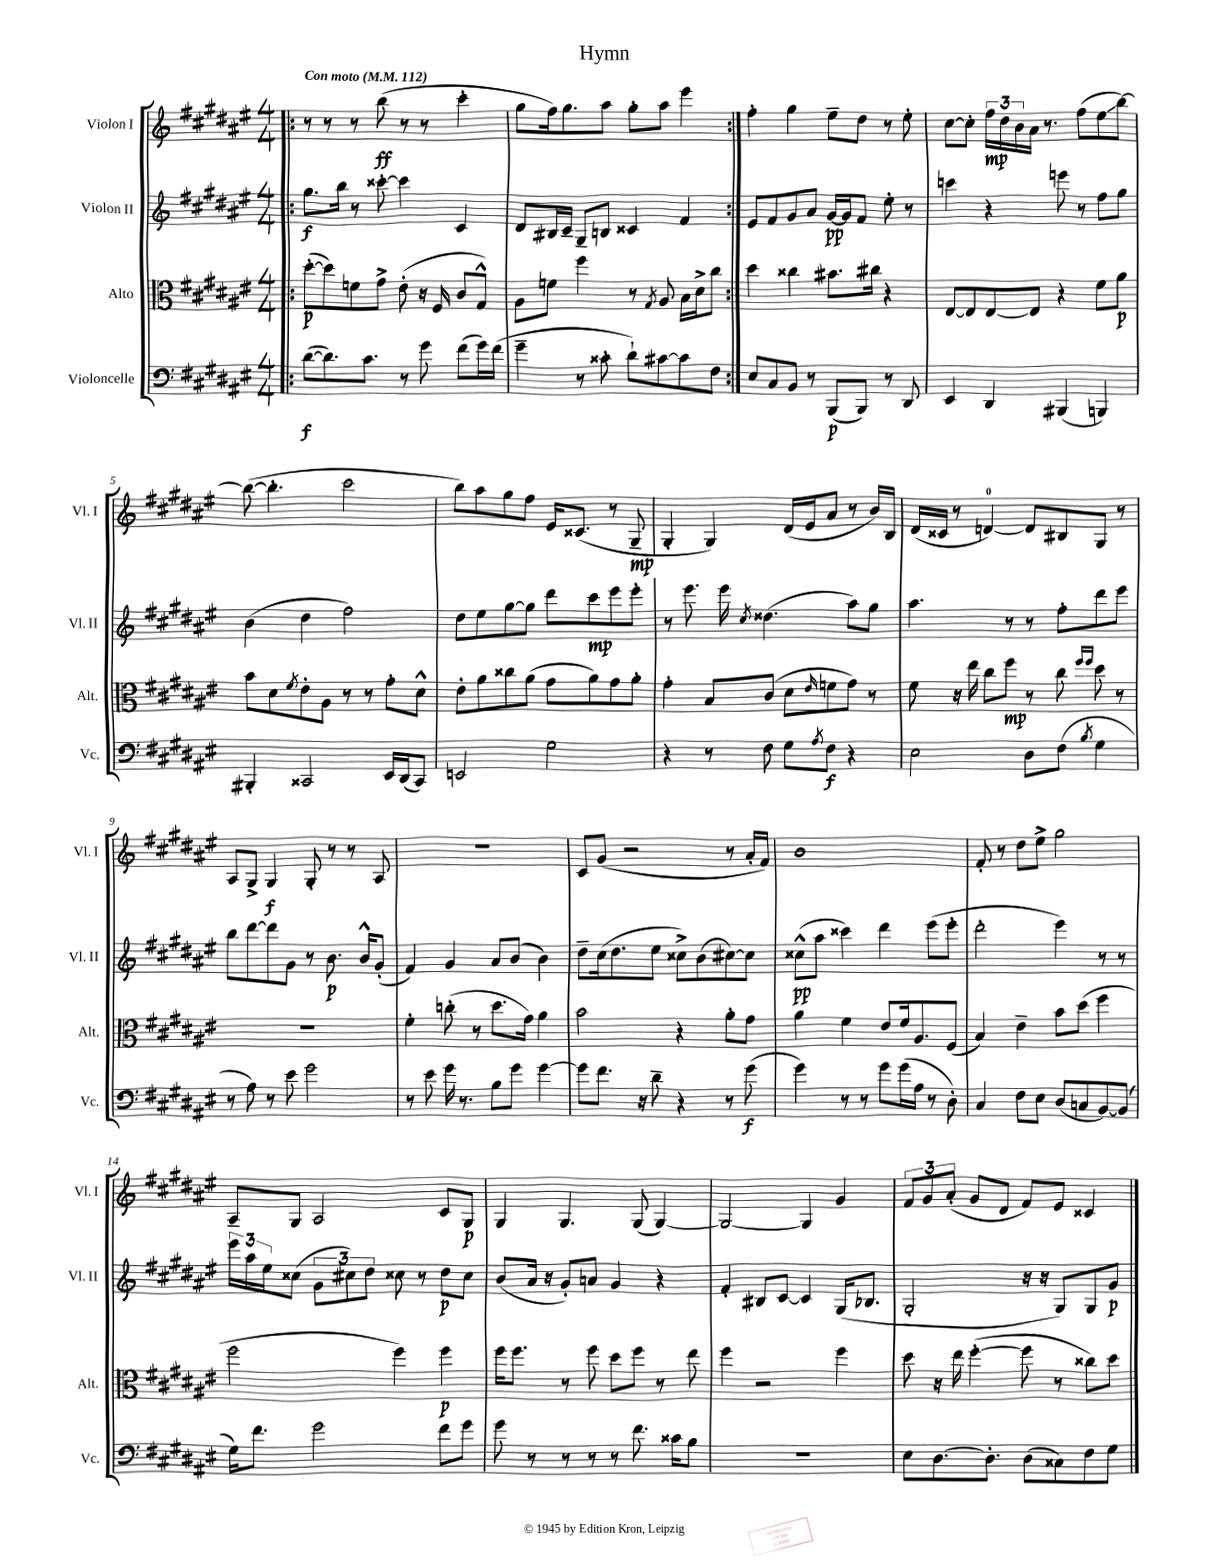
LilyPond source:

\header { title = "Hymn" }
<<
\new StaffGroup <<
\new Staff = "s0" \with { instrumentName = "Violon I" shortInstrumentName = "Vl. I" } {
    \clef treble \key fis \major \numericTimeSignature \time 4/4 \tempo "Con moto" 4 = 112
    \repeat volta 2 { \bar ".|:" r8 r8 r8 b''8\ff( r8 r8 cis'''4-. |
    gis''8 fis''16) gis''8. ais''8 gis''8-. ais''8 eis'''4 | }
    fis''4-. gis''4 eis''8-- dis''8 r8 eis''8-. |
    cis''8~ cis''8-. \tuplet 3/2 { fis''16\mp dis''16 b'16 } ais'16 r8. fis''8( eis''8\glissando b''8~) |
    b''8~( b''4.-. cis'''2 |
    b''8) ais''8 gis''8 fis''8 eis'16 cisis'8.( r8 gis8--\mp |
    gis4-. gis4) dis'16( eis'16 ais'8 r8 b'16) b16 |
    dis'16( cisis'16 r8 d'4-0~) d'8 bis8 gis8 r8 |
    ais8 gis8-> gis4\f gis8-. r8 r8 ais8 |
    R1 |
    cis'8 gis'8( r2 r8 ais'16-. fis'16) |
    b'1 |
    fis'8-. r8 dis''8 eis''8-> gis''2 |
    ais8-- gis8 ais2 cis'8 gis8\p |
    gis4 gis4. gis8( gis4~) |
    gis2~ gis4 gis'4 |
    \tuplet 3/2 { fis'8 gis'8 ais'8-.( } gis'8 dis'8 fis'8) eis'8 cisis'4 \bar "|." |
}
\new Staff = "s1" \with { instrumentName = "Violon II" shortInstrumentName = "Vl. II" } {
    \clef treble \key fis \major \numericTimeSignature \time 4/4
    \repeat volta 2 { \bar ".|:" gis''8.\f b''16 r8 cisis'''8~-. cisis'''4 cis'4 |
    dis'8 bis16 cis'16-- gis8-- b8 cisis'4 fis'4 | }
    eis'8 fis'8 gis'8 ais'8 gis'16~\pp gis'16 fis'8 eis''8-. r8 |
    c'''4 r4 e'''8 r8 fis''8 gis''8 |
    b'4( dis''4 fis''2) |
    dis''8 eis''8 gis''8~ gis''8 dis'''8 cis'''8\mp eis'''8 eis'''8-. |
    r8 eis'''8. eis'''16 \acciaccatura { cis''8 } disis''4.( ais''8) gis''8 |
    ais''4. r8 r8 fis''8-. dis'''8 eis'''8 |
    b''8 dis'''8~ dis'''8 gis'8 r8 b'8.\p b'16-^ gis'8-.( |
    fis'4) gis'4 ais'8 b'8( b'4) |
    dis''8-- cis''16( dis''8. eis''8 cisis''8->) b'8( cis''8~) cis''8 |
    cisis''8-^\pp( ais''8 cisis'''4) dis'''4 eis'''8( eis'''8-. |
    dis'''2-. eis'''4) r8 r8 |
    \tuplet 3/2 { eis'''16 ais''16 eis''16 } cisis''8( \tuplet 3/2 { gis'8 cis''8) dis''8 } cisis''8 r8 dis''8\p cisis''8 |
    b'8( ais'16 r16 gis'8-.) a'8 gis'4 r4 |
    fis'4-. bis8 cis'8~ cis'4 gis16( bes8. |
    gis2-. r16 r16 gis8) gis8 gis'8\p \bar "|." |
}
\new Staff = "s2" \with { instrumentName = "Alto" shortInstrumentName = "Alt." } {
    \clef alto \key fis \major \numericTimeSignature \time 4/4
    \repeat volta 2 { \bar ".|:" dis''8~-.\p( dis''8) f'8 gis'8-> eis'8-.( r16 fis16 cis'8 gis8-^) |
    ais8 f'8 fis''4 r8 \acciaccatura { gis8 } ais8 b16 dis'16-> cis''8 | }
    dis''4 cisis''4 bis'8. cis''16 r4 |
    eis8~ eis8 eis8~ eis8 r4 fis'8 ais'8\p |
    b'8 dis'8 \acciaccatura { fis'8 } eis'8-. ais8 r8 r8 gis'8-. dis'8-^ |
    eis'8-. ais'8 cisis''8 ais'8( gis'8 ais'8) gis'8 ais'8-. |
    gis'4-. b8 cis'8( dis'8 \grace { eis'16 } f'8 gis'8) r8 |
    fis'8 r16 eis''16 cis''8 fis''8\mp r8 cis''8 \grace { fis''16 fis''16 } dis''8 r8 |
    R1 |
    fis'4-. c''8-.( r8 dis''8. gis'16) ais'4 |
    b'2 r4 ais'8-. gis'8 |
    ais'4 fis'4 eis'8 fis'16 ais8. fis8( |
    b4) eis'4-- b'8 dis''8( fis''4 |
    fis''2 fis''4) fis''4\p |
    fis''16 fis''8. r8 fis''8 dis''8 fis''8 r8 eis''8 |
    fis''4 r2 fis''4 |
    dis''8 r16 eis''16 fis''4~-.( fis''8 r8 cisis''8) dis''8 \bar "|." |
}
\new Staff = "s3" \with { instrumentName = "Violoncelle" shortInstrumentName = "Vc." } {
    \clef bass \key fis \major \numericTimeSignature \time 4/4
    \repeat volta 2 { \bar ".|:" dis'8~\f( dis'8.) cis'8. r8 gis'8 fis'8( gis'16) fis'16( |
    gis'4-- r8 cisis'8-. dis'8-!) cis'8~ cis'8 fis8 | }
    eis8 cis8 b,8 r8 b,,8\p( b,,8) r8 dis,8 |
    eis,4 dis,4 bis,,4( b,,4) |
    bis,,4-. cisis,2 eis,16 dis,16( cisis,8) |
    e,2 gis2 |
    r4 r8 fis8 gis8 \acciaccatura { ais8 } fis8\f r4 |
    eis2 dis8 fis8( \acciaccatura { b8 } gis4 |
    r8 ais8) r8 eis'8 gis'2 |
    r8 eis'8 gis'16 r8. b8 gis'8 gis'4~ |
    gis'8 fis'8. r16 dis'8-- r4 r8 gis'8\f( |
    gis'4) r8 r8 gis'8 gis'16( ais16 r8 dis8-.) |
    cis4 fis8 eis8 dis8( c8 b,8~) b,8( |
    gis16) fis'8. gis'2 fis'8 gis'8 |
    gis'8 r8 r8 r8 r8 fis'8. cisis'16 b8 |
    R1 |
    eis8 dis8.~ dis8.-. dis8( cisis8) fis8 gis8 \bar "|." |
}
>>
>>
